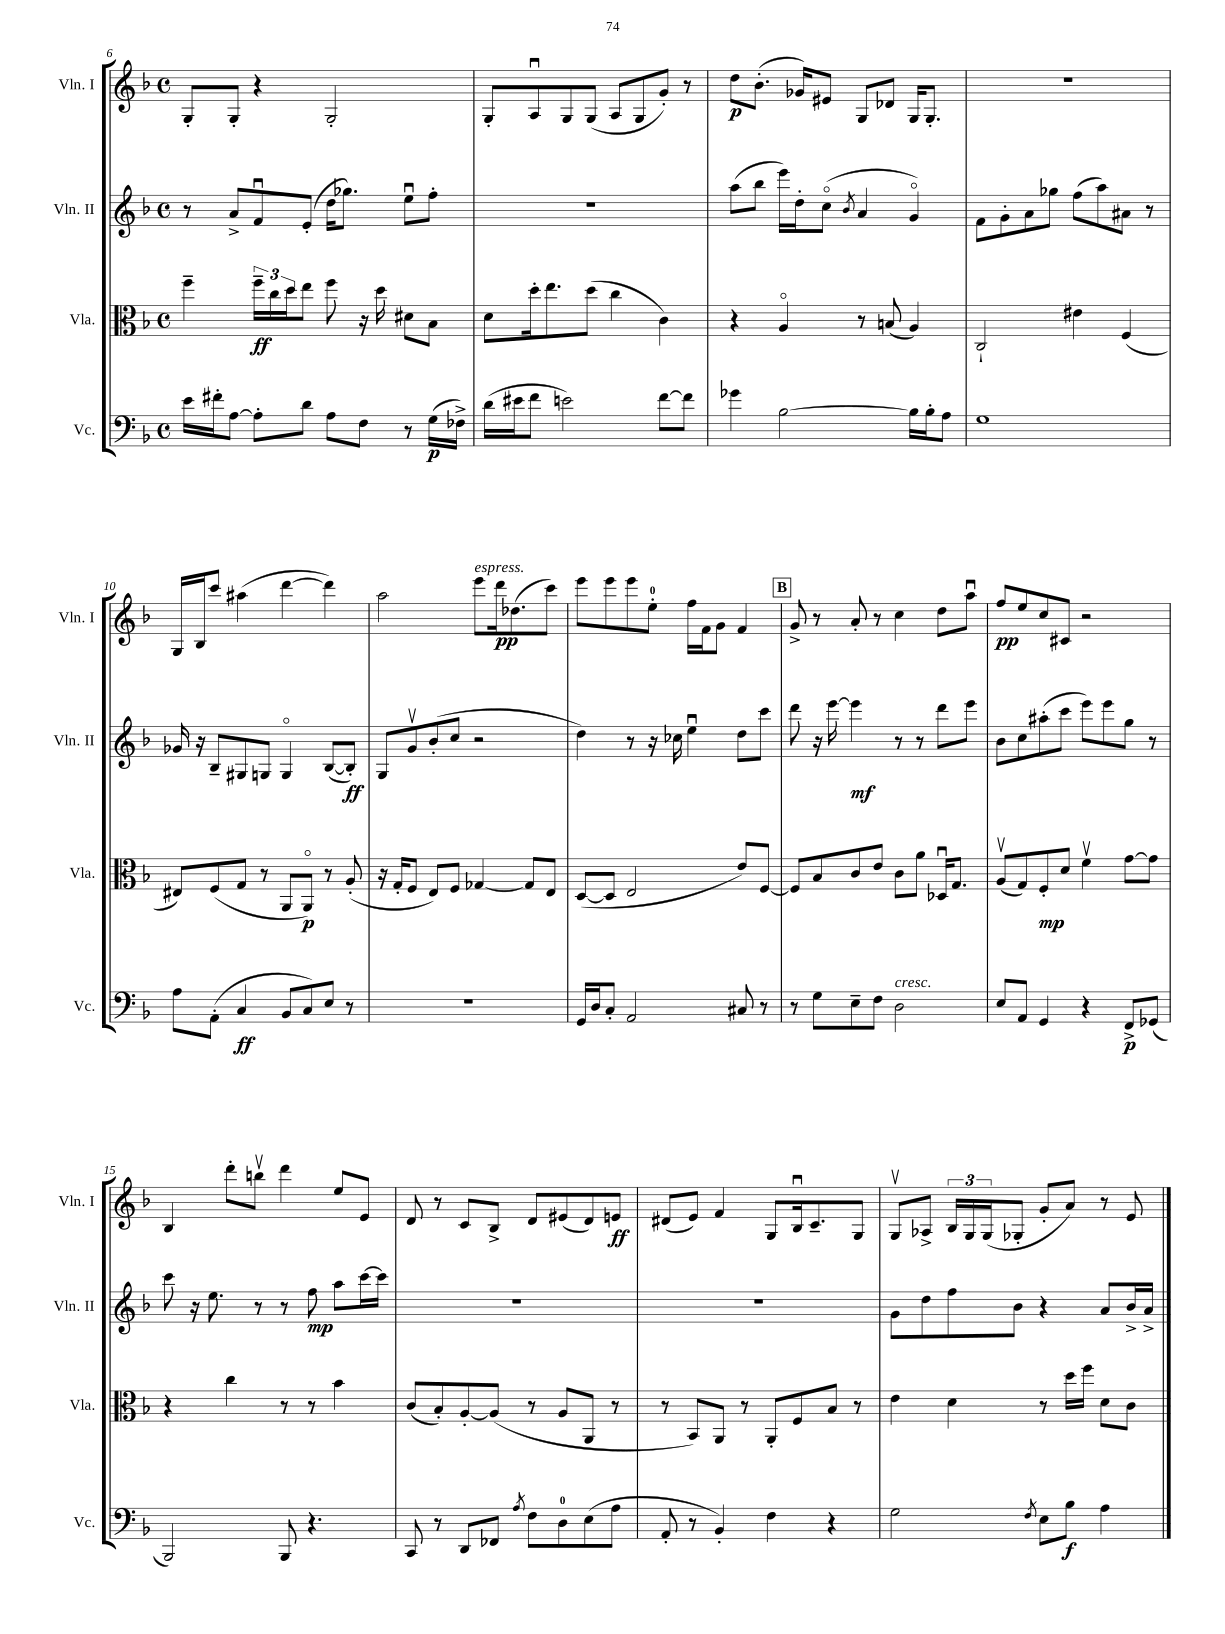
<<
\new StaffGroup <<
\new Staff = "s0" \with { instrumentName = "Vln. I" shortInstrumentName = "Vln. I" } {
    \clef treble \key f \major \defaultTimeSignature \time 4/4
    g8-. g8-. r4 g2-. |
    g8-. a8\downbow g8 g8( a8 g8 g'8-.) r8 |
    d''8\p bes'8.-.( ges'16) eis'8 g8 des'8 g16 g8.-. |
    R1 |
    g16 bes16 c'''8 ais''4( d'''4~ d'''4) |
    a''2 e'''8^\markup { \italic "espress." } d'''16\pp des''8.( c'''8) |
    e'''8 e'''8 e'''8 e''8-0-. f''16 f'16 g'8 f'4 |
    \mark \markup { \box "B" } g'8-> r8 a'8-. r8 c''4 d''8 a''8\downbow |
    f''8\pp e''8 c''8 cis'8 r2 |
    bes4 d'''8-. b''8\upbow d'''4 e''8 e'8 |
    d'8 r8 c'8 bes8-> d'8 eis'8( d'8) e'8\ff |
    dis'8( e'8) f'4 g8 bes16\downbow c'8.-- g8 |
    g8\upbow aes8-> \tuplet 3/2 { bes16 g16 g16( } ges8-. g'8-. a'8) r8 e'8 \bar "|." |
}
\new Staff = "s1" \with { instrumentName = "Vln. II" shortInstrumentName = "Vln. II" } {
    \clef treble \key f \major \defaultTimeSignature \time 4/4
    r8 a'8-> f'8\downbow e'8-.( d''16 ges''8.) e''8\downbow f''8-. |
    R1 |
    a''8( bes''8 e'''16) d''16-. c''8\flageolet( \acciaccatura { bes'8 } a'4 g'4\flageolet) |
    f'8 g'8-. a'8 ges''8 f''8( a''8) ais'8 r8 |
    ges'16 r16 bes8-- gis8 g8 g4\flageolet bes8~( bes8-.\ff) |
    g8 g'8\upbow bes'8-.( c''8 r2 |
    d''4) r8 r16 ces''16 e''4\downbow d''8 c'''8 |
    \mark \markup { \box "B" } d'''8 r16 e'''16~ e'''4\mf r8 r8 d'''8 e'''8 |
    bes'8 c''8 ais''8-.( c'''8 e'''8) e'''8 g''8 r8 |
    c'''8 r16 e''8. r8 r8 f''8\mp a''8 c'''16~ c'''16 |
    R1 |
    R1 |
    g'8 d''8 f''8 bes'8 r4 a'8 bes'16-> a'16-> \bar "|." |
}
\new Staff = "s2" \with { instrumentName = "Vla." shortInstrumentName = "Vla." } {
    \clef alto \key f \major \defaultTimeSignature \time 4/4
    f''4-- \tuplet 3/2 { f''16--\ff c''16 d''16 } e''8 f''8 r16 d''16 dis'8 bes8 |
    d'8 d''16-. e''8. d''8( c''4 c'4) |
    r4 a4\flageolet r8 b8( a4) |
    c2-! eis'4 f4( |
    eis8) f8( g8 r8 a,8 a,8\flageolet\p) r8 a8-.( |
    r16 g16-. f8 e8) f8 ges4~ ges8 e8 |
    d8~( d8 e2 e'8) f8~ |
    \mark \markup { \box "B" } f8 bes8 c'8 e'8 c'8 a'8 des16\downbow g8. |
    a8\upbow( g8) f8-.\mp d'8 f'4\upbow g'8~ g'8 |
    r4 c''4 r8 r8 bes'4 |
    c'8( bes8-.) a8~-. a8( r8 a8 a,8 r8 |
    r8 bes,8) a,8 r8 a,8-. f8 bes8 r8 |
    e'4 d'4 r8 d''16 f''16 d'8 c'8 \bar "|." |
}
\new Staff = "s3" \with { instrumentName = "Vc." shortInstrumentName = "Vc." } {
    \clef bass \key f \major \defaultTimeSignature \time 4/4
    e'16 fis'16-. a8~ a8-. d'8 a8 f8 r8 g16\p( fes16->) |
    d'16( eis'16 f'8 e'2) f'8~ f'8 |
    ges'4 bes2~ bes16 bes16-. a8 |
    g1 |
    a8 a,8-.( c4\ff bes,8 c8) e8 r8 |
    r1 |
    g,16 d16 c8-. a,2 cis8 r8 |
    \mark \markup { \box "B" } r8 g8 e8-- f8 d2^\markup { \italic "cresc." } |
    e8 a,8 g,4 r4 f,8->\p ges,8( |
    bes,,2) bes,,8 r4. |
    c,8 r8 d,8 fes,8 \acciaccatura { a8 } f8 d8-0 e8( a8 |
    a,8-. r8 bes,4-.) f4 r4 |
    g2 \acciaccatura { f8 } e8 bes8\f a4 \bar "|." |
}
>>
>>
\layout { \context { \Score currentBarNumber = #6 } }
